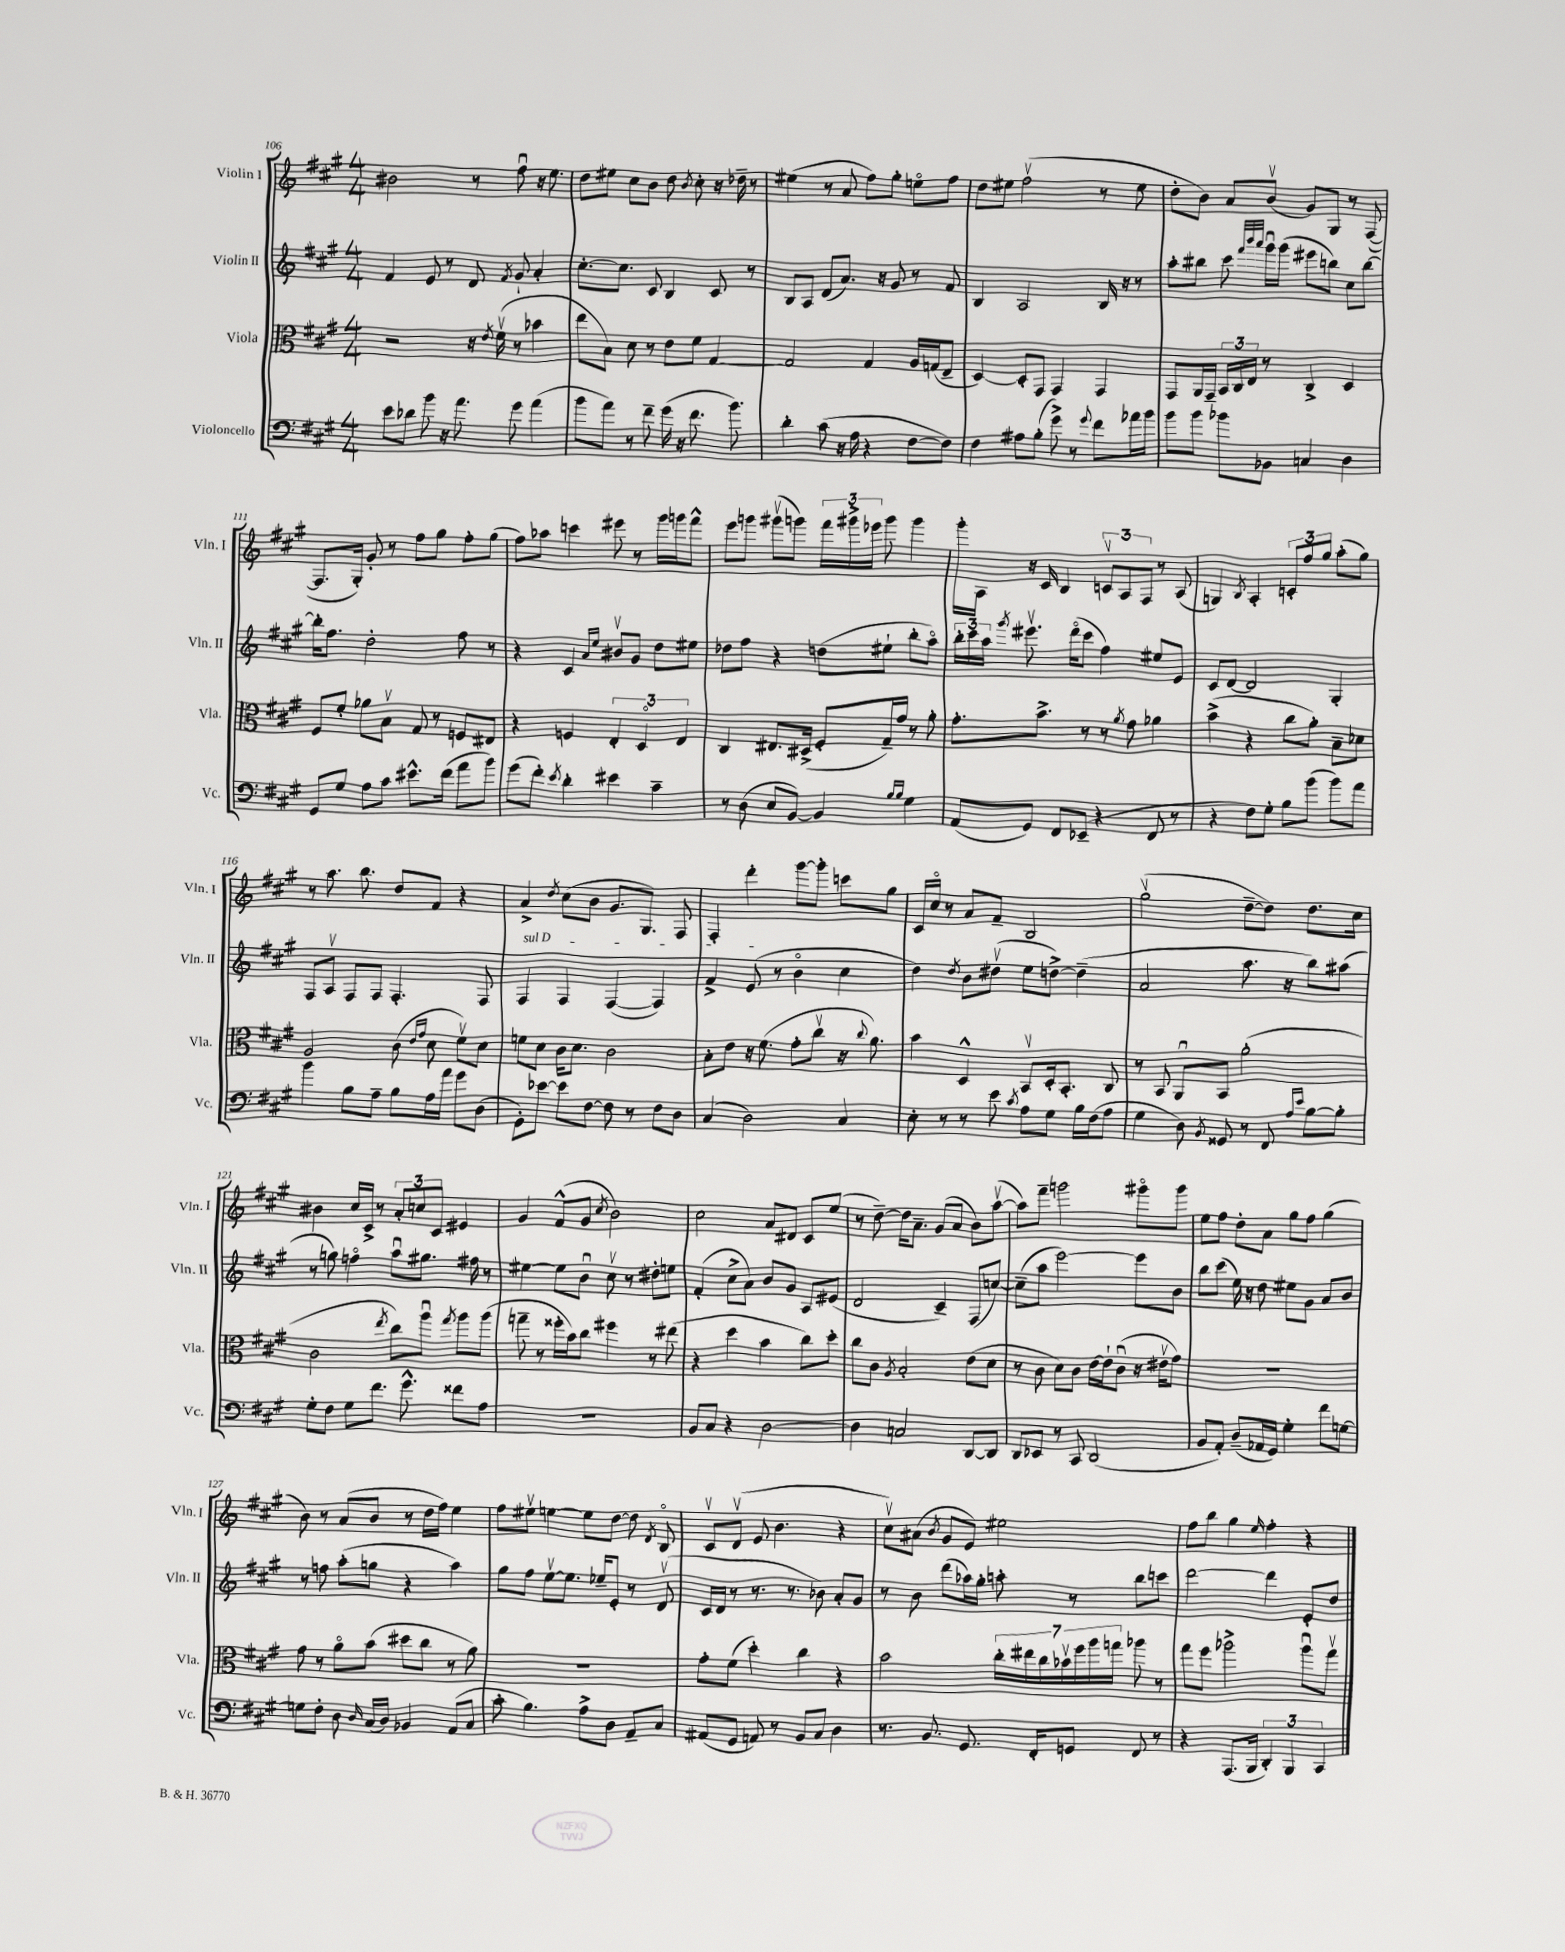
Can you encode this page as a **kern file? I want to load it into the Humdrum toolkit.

**kern	**kern	**kern	**kern
*staff4	*staff3	*staff2	*staff1
*clefF4	*clefC3	*clefG2	*clefG2
*k[f#c#g#]	*k[f#c#g#]	*k[f#c#g#]	*k[f#c#g#]
*M4/4	*M4/4	*M4/4	*M4/4
8e\L	2r	4f#/	2b#\
8d-\J	.	.	.
8b\	.	8e/	.
16r	.	8r	.
8.a\	.	.	.
.	16r	8d/	8r
.	8qe/	.	.
.	(16f#v\	.	.
.	.	8qf#/	.
8g#\	8r	8g#`/	8ff#u\
(4a\	4b-\	4a'/	16r
.	.	.	8.ee\
=	=	=	=
8b\L	8ee\L	[8.cc#'\L	8dd\L
8a\J)	8B\J)	.	8ee#\J
.	.	8.cc#\]J	.
8r	8d\	.	8cc#\L
8f#~\	8r	8c#/	8b\J
(16g#\	8e\L	4B/	8dd\
16r	.	.	.
.	.	.	8qb/
8.f#\	8f#\J	.	8cc#'\
.	[4G#/	8c#/	16r
8.b\)	.	.	16dd-~\
.	.	8r	8r
=	=	=	=
4d'\	2G#/]	8B/L	(4ee#\
.	.	8A/J	.
(8c#\	.	(8d/L	8r
16r	.	8.a/J)	8a/
16A\	.	.	.
4r	4G#/	.	8ff#\L)
.	.	16r	.
.	.	8g#/	8gg#'\J
[8F#\L	16A/LL	8r	8eeo\L
.	(16G/J	.	.
8F#\]J)	8E~/J	8f#/	8ff#\J
=	=	=	=
4F#\	[4D/)	4B/	8dd\L
.	.	.	8ee#\J
8A#\L	8D'/]L	2A/	(2ff#v\
(8B'\J	8GG#/J	.	.
8g#^\)	4GG#/	.	.
8r	.	.	.
8qqg#/	.	.	.
8f#\L	4GG#/	16B/	8r
.	.	16r	.
16a-\L	.	8r	8ee#\
16b\JJ	.	.	.
=	=	=	=
8b\L	8GG#/L	8aa'\L	8dd'\L
8b\J	16AA/L	8bb#\J	8b\J)
.	16GG#~/JJ	.	.
8b-\L	24BB/LL	8ccc#\	8a/L
.	24C#/	.	.
.	24E/JJ	.	.
.	.	32qqfff#/LLL	.
.	.	32qqbbb/	.
.	.	32qqaaa/JJJ	.
8BB-\J	8r	16ggg#u\LL	(8bv/J
.	.	(16ggg#\JJ	.
4C/	4C#^/	8eee#\L	8g#/L)
.	.	8bb\J)	8G#/J
4D\	4D/	8cc#\L	8r
.	.	[8bb\J	([8F#/
=	=	=	=
8GG#/L	8F#/L	16bb'\]LK	8.F#/]L
.	.	8.ff#\J	.
8G#/J	8f#'/J	.	.
.	.	.	16G#'/Jk)
8A\L	8a-\L	2dd'\	8g#'/
8c#\J	8Bv\J	.	8r
8.e#^^\L	8G#/	.	8ff#\L
.	8r	.	8gg#\J
(16f#\Jk	.	.	.
8a\L	8F/L	8ff#\	8ff#'\L
8b\J)	8E#/J	8r	(8gg#\J
=	=	=	=
(8g#\L	4r	4r	8ff#\L)
8f#'\J)	.	.	8aa-\J
8qe/	.	.	.
4d'\	4F/	4c#/	4ccc\
.	.	16qqa/LL	.
.	.	16qqee/JJ	.
4e#\	6E'/	8b#v/L	8eee#\
.	.	8g#/J	8r
.	6Do/	.	.
4c#~\	.	8dd\L	16ggg#\LL
.	.	.	16ggg\J
.	6E/	.	.
.	.	8ee#\J	8fff#^^\J
=	=	=	=
8r	4C#/	8dd-\L	8eee\L
(8D\	.	8ff#\J	8ggg\J
8E/L	8.E#/L	4r	(8ggg#v\L
[8BB/J)	.	.	8ggg\J)
.	(16D#^/Jk	.	.
4BB/]	8F#'/L	(8dd\L	24fff#\LL
.	.	.	24ggg#^\
.	.	.	24eee-\JJ
.	16G#~/L)	8ee#`\J	8ggg#\
.	16g#/JJ	.	.
16qqB/LL	.	.	.
16qqB/JJ	.	.	.
4G#\	8r	8bb'\L	4ggg#\
.	8a'\	8aao\J)	.
=	=	=	=
(8AA/L	8.g#'\L	24bb'\LL	16ggg#'\LL
.	.	24ccc#\	.
.	.	.	16A\JJ
.	.	24aa\JJ	.
.	.	8qggg#/	.
8GG#/J)	.	8.eee#v\	16r
.	8.b^\J	.	16c#/
8FF#/L	.	.	4B/
.	.	(16dddo\LK	.
(8EE-~/J	8r	8ccc#\J	.
4r	8r	4ff#\)	12cv/L
.	.	.	12A/
.	8qa/	.	.
.	8g#\	.	.
.	.	.	12F#/J
8FF#/	4a-\	8ee#/L	8r
8r	.	8e/J	(8A/
=	=	=	=
4r	(4b^\	8c#/L	4G/)
.	.	[8d/J	.
.	.	.	8qB/
8F#\L)	4r	2d/]	4A'/
8G#'\J	.	.	.
8B\L	8cc#\L	.	12c'/L
.	.	.	12ff#/
(8b\J	8a'\J)	.	.
.	.	.	12gg#/J
8b\L)	8B~\L	4G#'/	(8aa'\L
8a\J	8d-\J	.	8gg#\J)
=	=	=	=
4b\	2A/	8F#/L	8r
.	.	8Av/J	8.aa\
8B\L	.	8F#/L	.
.	.	.	8.bb\
8A~\J	.	8F#/J	.
8B\L	(8c#\	4.F#'/	8dd/L
.	16qqe/LL	.	.
.	16qqg#/JJ	.	.
16A\L	8d\	.	8f#/J
16a\JJ	.	.	.
8g#\L	8f#v\L)	.	4r
(8D\J	8d\J	8F#/	.
=	=	=	=
8GG#'\L)	8f\L	4F#/	4a^/
[8e-\J	8d\J	.	.
.	.	.	8qdd/
8e-\]L	16c#\LK	4F#/	(8cc#\L
.	8.d\J	.	.
[8F#\J	.	.	8b\J
8F#\]	2c#\	([4F#/	8.g#/L
8r	.	.	.
.	.	.	8.G#/J)
8F#\L	.	4F#/])	.
8D\J	.	.	8F#/
=	=	=	=
(4C#/	8B'\L	4f#^/	4F#'/
.	8e\J	.	.
2D\)	16r	(8e/	4ddd'\
.	(8.f#\	.	.
.	.	8r	.
.	8g#'\L	4bo\	[8ggg#\L
.	8cc#v\J	.	8ggg#'\]J
4C#/	16r	4cc#\	8ccc\L
.	8qqcc#/	.	.
.	8.a\)	.	.
.	.	.	8gg#\J
=	=	=	=
8E'\	4b\	4dd\)	16c#/LL
.	.	.	16cc#o/JJ
8r	.	.	8r
.	.	8qdd/	.
8r	4D^^/	8b\L	8a/L
8e\	.	(8dd#v\J	8f#~/J
8qc#/	.	.	.
8A\L	8BBv/L	8ee\L	2B/
8G#\J	16D'/k	[8dd^\J)	.
.	8.BB'/J	.	.
16B\LL	.	(4dd~\]	.
(16F#\J	.	.	.
8A\J	8C#/	.	.
=	=	=	=
4G#\	8r	2a/	(2gg#v\
.	8BB/	.	.
8D\)	8AAu/L	.	.
8qBB/	.	.	.
8GG##/	8BB/J	.	.
8r	(2a'\	8.aa\	[8dd~\L
8FF#/	.	.	8dd\]J)
.	.	16r	.
16qqA/LL	.	.	.
16qqe/JJ	.	.	.
[8B\L	.	8bb\L)	8.dd\L
8B'\]J	.	(8aa#\J	.
.	.	.	16cc#\Jk
=	=	=	=
8G#'\L	2c#\	8r	4b#\
8F#\J	.	8gg\)	.
8G#\L	.	4ffo\	16cc#/LL
.	.	.	16c#^/JJ
8.f#\J	.	.	8r
.	8qee/	.	.
.	8cc#\L)	8aau\L	12a'/L
8.g#^^\	.	.	.
.	.	.	12cc/
.	8aau\J	8.gg#\J	.
.	.	.	12c#/J
.	8qgg#/	.	.
8f##\L	8aa\L	.	4e#/
.	.	16ff#\	.
8A\J	(8aa\J	8r	.
=	=	=	=
1r	8gg~\	[4ee#\	4g#/
.	8r	.	.
.	16ff##'\LL	8ee#\]L	(8f#^^/L
.	16b\J)	.	.
.	8cc#\J	8bu\J	8g#/J
.	.	.	8qcc#/
.	4ff#\	8cc#v\	2b\)
.	.	8r	.
.	8r	8dd#'\L	.
.	(8ee#\	8ee\J	.
=	=	=	=
8BB/L	4r	(4f#'/	2cc#\
8C#/J	.	.	.
4r	4dd\	8cc#^\L	.
.	.	8a\J)	.
[2D\	4b\	8b/L	8a/L
.	.	8g#/J	8d#/J
.	8cc#\L)	8A/L	8c#/L
.	8dd'\J	(8e#/J	(8ee/J
=	=	=	=
4D\]	8cc#\L	2d/	8r
.	8c#\J	.	[8dd~\)
.	8qA/	.	.
2C/	2B'/	.	16dd\]LK
.	.	.	8.a~\J
.	.	4c#~/)	(8g#/L
.	.	.	8a/J
[8DD/L	(8e\L	(8F#/L	8b\L)
8DD/]J	8d\J	[8cc/J)	([8aav\J
=	=	=	=
8DD/L	8r	(8cc~\]L	8aa\]L)
8EE-/J	8c#\	8aa\J	8fff#~\J
8r	8d\L)	[2eee\)	2ggg\
8CC#/	8c#\J	.	.
(2DD/	[16e\LL	.	.
.	16e`\]J	.	.
.	(8c#u\J	.	.
.	16r	8eee\]L	8ggg#o\L
.	16e#v\LK	.	.
.	8g#\J)	8b\J	8ggg#\J
=	=	=	=
8BB/L	1r	8bb\L	8ee\L
8AA'/J)	.	(8ccc#\J	8ff#\J
(8D~/L	.	16ee\)	8dd'\L
.	.	16r	.
16AA-/L	.	8dd\	8a\J
16GG#/JJ)	.	.	.
4G#'\	.	8ee#\L	8gg#\L
.	.	8g#\J	8ff#\J
8f#\L	.	8a/L	(4gg#\
[8G\J	.	8b/J	.
=	=	=	=
8G\]L	8g#\	8r	8b\)
8F#'\J	8r	8ff\	8r
8D\	8ao\L	(8aa'\L	(8a/L
16qqD/	.	.	.
(16C#/LL	(8b\J	8gg\J	8b/J
16D/JJ)	.	.	.
4BB-/	8dd#\L	4r	8r
.	8cc#\J	.	16dd\LL
.	.	.	16ff#\JJ)
(8AA/L	8r	4aa\)	4ee\
8C#/J	8a\)	.	.
=	=	=	=
8c#'\	1r	8gg#\L	8ff#\L
4.B\)	.	8ff#\J	8ee#v\J
.	.	[8eev\L	[4ee\
.	.	8.ee\]J	.
8A^\L	.	.	8ee\]L
.	.	16ee-~/LK	.
8D\J	.	8e'/J	[8dd\J
8AA~/L	.	8r	8dd\]
.	.	.	8qd/
8C#/J	.	(8dv/	8Bo/
=	=	=	=
(8AA#/L	8g#'\L	16c#/LL	8c#v/L
.	.	16d/JJ	.
8GG#/J	(8f#\J	8r	(8dv/J
8AA/)	4dd'\)	8.r	8e/
8r	.	.	4.b\
.	.	8.r	.
8BB/L	4cc#\	.	.
8C#/J	.	8b-\)	.
4D\	4r	8a'/L	4r
.	.	8g#/J	.
=	=	=	=
8.r	2b\	8r	8cc#v\L)
.	.	8b\	(8a#\J
8.BB/	.	.	.
.	.	.	8qb/
.	.	(8ddd\L	8g#/L
8.GG#/	.	16aa-\L)	8e/J)
.	.	16gg#'\JJ	.
.	28cc#'\LL	8aa'\	2ee#\
.	28ee#\	.	.
16FF#'/LK	.	.	.
.	28cc#\	.	.
.	28b-v\	.	.
8GG/J	.	8r	.
.	28ff#\	.	.
.	28aa\	.	.
.	28gg\JJ	.	.
8FF#/	8aa-\	8bb\L	.
8r	8r	8ccc\J	.
=	=	=	=
4r	8gg#\L	[2ddd\	8ff#\L
.	8ff#\J	.	8bb\J
(8.AAA/L	2aa-^\	.	4gg#\
16BBB/Jk	.	.	.
.	.	.	16qqee/
6DD'/)	.	4ddd\]	4ff#'\
6BBB/	.	.	.
.	8aa-u\L	8e'/L	4r
6CC#/	.	.	.
.	8gg#v\J	8dd/J	.
==	==	==	==
*-	*-	*-	*-
